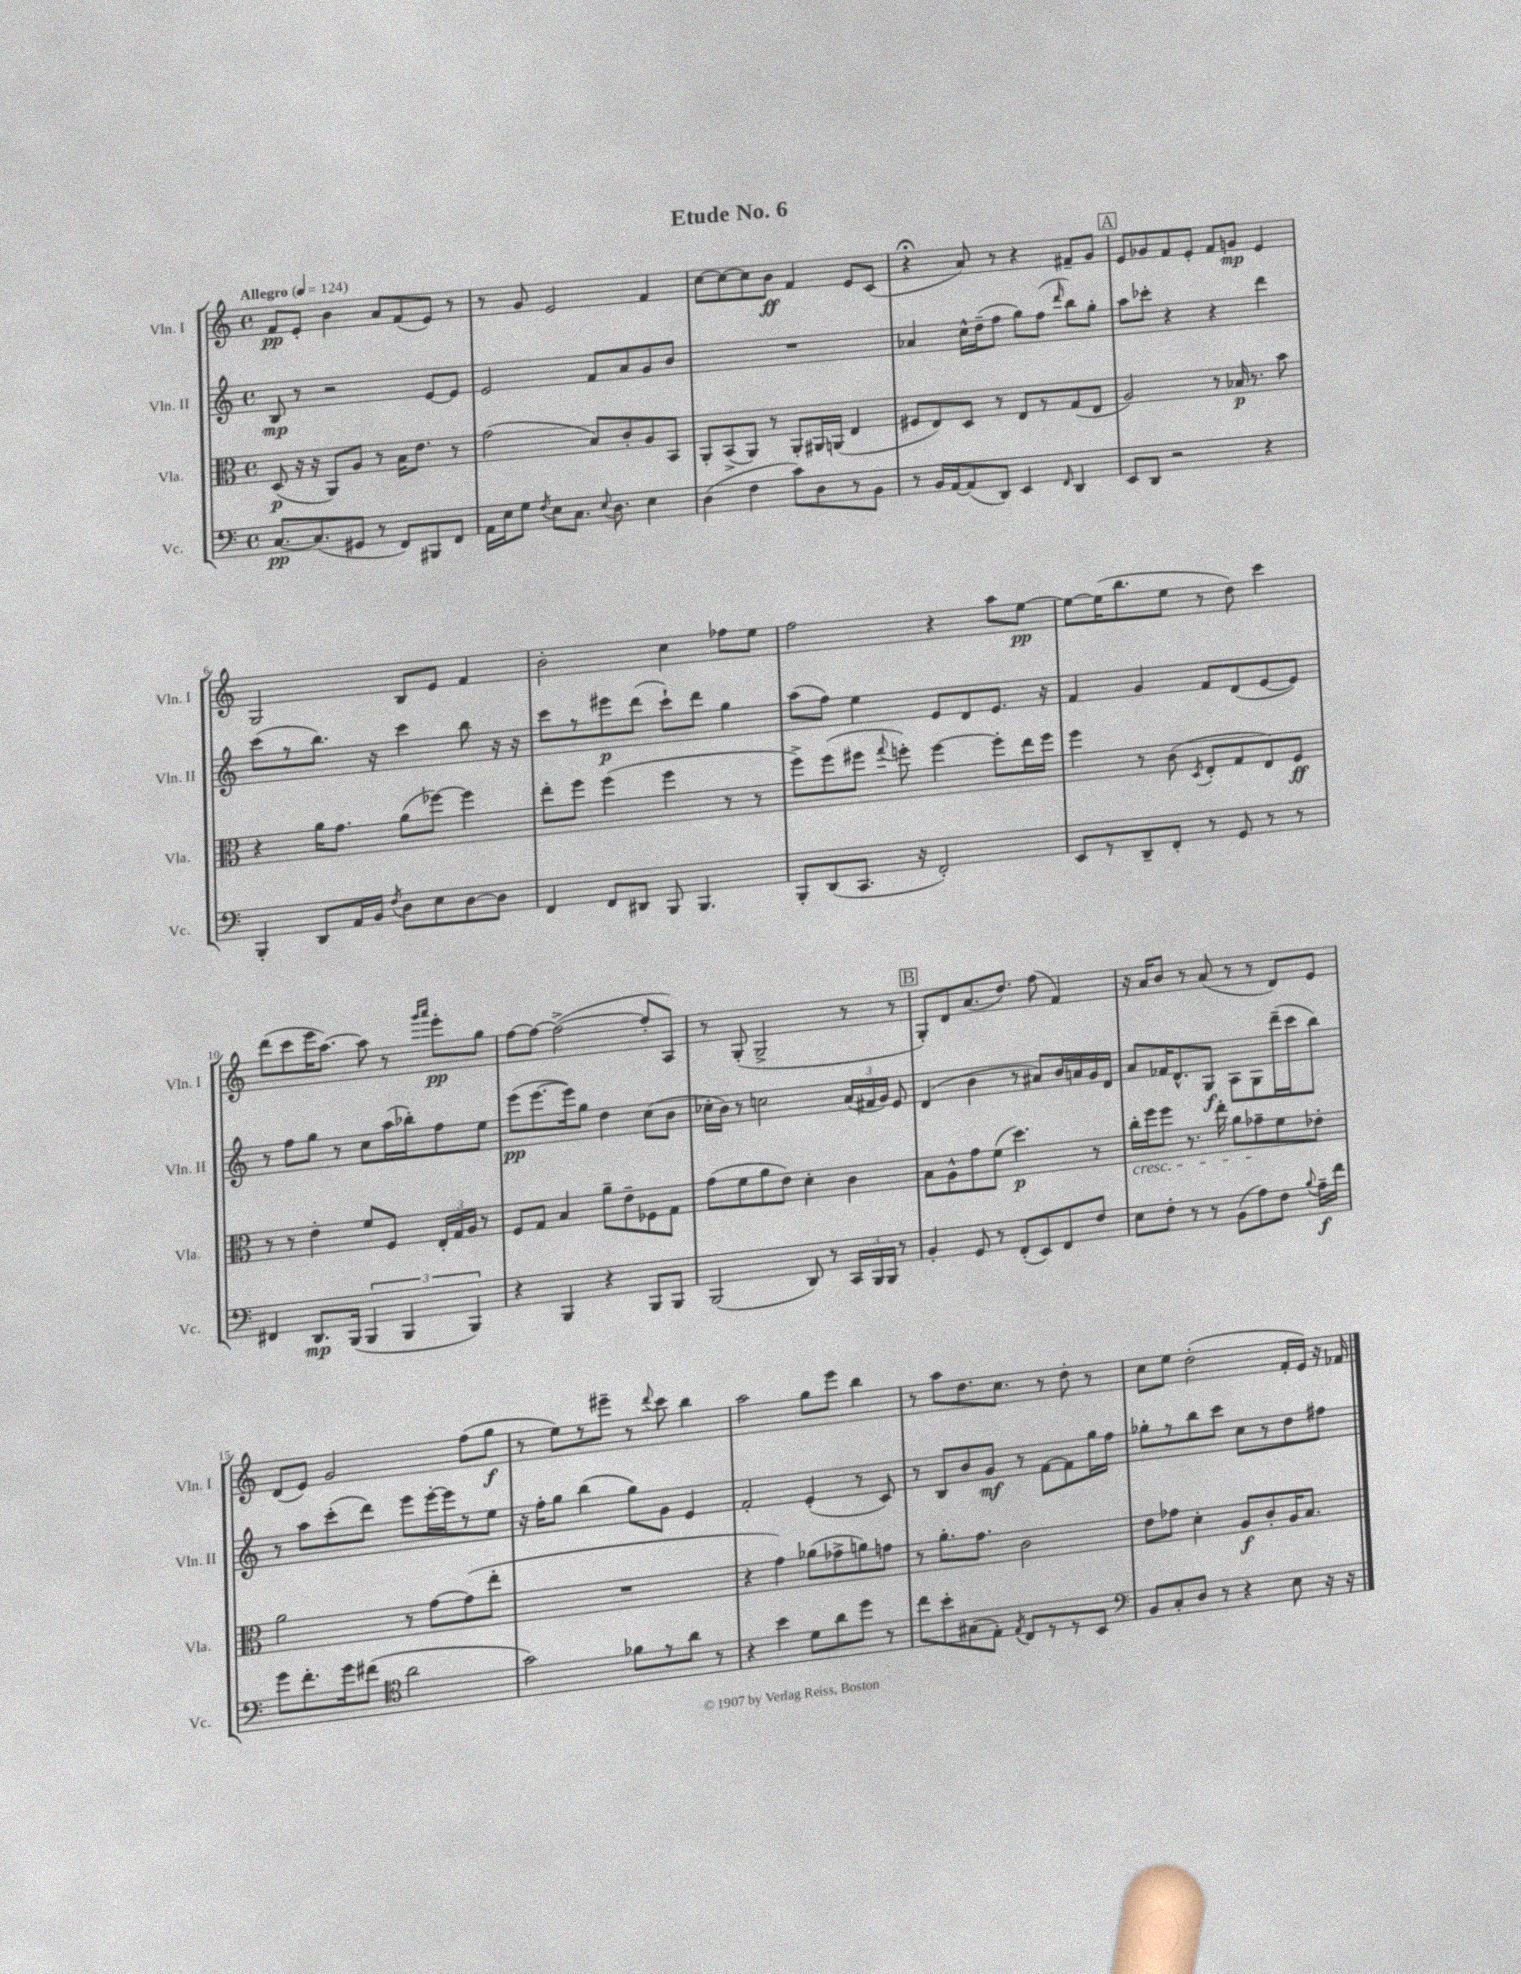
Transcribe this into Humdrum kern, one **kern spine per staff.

**kern	**dynam	**kern	**dynam	**kern	**dynam	**kern	**dynam
*part4	*part4	*part3	*part3	*part2	*part2	*part1	*part1
*staff4	*staff4	*staff3	*staff3	*staff2	*staff2	*staff1	*staff1
*I"Vc.	*	*I"Vla.	*	*I"Vln. II	*	*I"Vln. I	*
*I'Vc.	*	*I'Vla.	*	*I'Vln. II	*	*I'Vln. I	*
*clefF4	*	*clefC3	*	*clefG2	*	*clefG2	*
*k[]	*	*k[]	*	*k[]	*	*k[]	*
*M4/4	*	*M4/4	*	*M4/4	*	*M4/4	*
*met(c)	*	*met(c)	*	*met(c)	*	*met(c)	*
*MM124	*	*MM124	*	*MM124	*	*MM124	*
=1	=1	=1	=1	=1	=1	=1	=1
!	!	!	!	!	!	!LO:TX:a:B:t=Allegro	!
[8.C/L	pp	(8D/	p	8B/	mp	8f/L	pp
.	.	16r	.	8r	.	8e'/J	.
(8.C/]	.	16r	.	.	.	.	.
.	.	8AA/L)	.	2r	.	4b\	.
8GG#X/J	.	8A/J	.	.	.	.	.
8r	.	8r	.	.	.	8a/L	.
8FF/L)	.	16B\KL	.	.	.	(8f/	.
.	.	8.e\J	.	.	.	.	.
8BBB#X/	.	.	.	[8e/L	.	8e/J)	.
8FF/J	.	8r	.	8e/J]	.	8r	.
=2	=2	=2	=2	=2	=2	=2	=2
16AA\LL	.	(2g\	.	2e/	.	8r	.
16E\J	.	.	.	.	.	.	.
8G\J	.	.	.	.	.	8g/	.
8qF/	.	.	.	.	.	.	.
8E\L	.	.	.	.	.	2e/	.
8.C\J	.	.	.	.	.	.	.
.	.	8B/L)	.	8f/L	.	.	.
8qqE/	.	.	.	.	.	.	.
8.D\	.	.	.	.	.	.	.
.	.	8c'/	.	8a/	.	.	.
4E\	.	8A/	.	8g/	.	4f/	.
.	.	8BB/J	.	8b/J	.	.	.
=3	=3	=3	=3	=3	=3	=3	=3
(4D\	.	8AA'/L	.	1r	.	[8cc\L	.
.	.	(8BB^/	.	.	.	8cc\_	.
4F\	.	8AA/J)	.	.	.	8cc\]	.
.	.	8r	.	.	.	8b\J	ff
8c\L)	.	8AA'/L	.	.	.	4f/	.
8D\	.	16AA#X/L	.	.	.	.	.
.	.	(16AAn/JJ	.	.	.	.	.
8r	.	4E/	.	.	.	8e/L	.
8BB\J	.	.	.	.	.	(8c/J	.
=4	=4	=4	=4	=4	=4	=4	=4
8r	.	8F#X/L	.	4a-X/	.	4r;<	.
16BB/LL	.	8E/)	.	.	.	.	.
[16AA/J	.	.	.	.	.	.	.
(8AA/]	.	8D/J	.	16cc^^\LL	.	8a/)	.
.	.	.	.	(16dd~\J	.	.	.
8DD/J)	.	8r	.	8ff\J	.	8r	.
4EE/	.	8E/L	.	8gg\L)	.	4r	.
.	.	8r	.	(8ff\J	.	.	.
16qqFF/	.	.	.	16qqddd/	.	.	.
4DD/	.	(8G/	.	8bb\L)	.	8f#X~/L	.
.	.	8E/J	.	8gg'\J	.	8g/J	.
!!LO:REH:place=s1:t=A
=5	=5	=5	=5	=5	=5	=5	=5
8EE/L	.	2A/)	.	8aa\L	.	8e/L	.
8DD/J	.	.	.	8ccc-X'\J	.	8g-X/	.
2r	.	.	.	4r	.	8f/	.
.	.	.	.	.	.	8e'/J	.
.	.	8r	.	4r	.	8f/L	.
.	.	16B-X/	p	.	.	8gn/J	mp
.	.	8.r	.	.	.	.	.
4r	.	.	.	4ddd\	.	4e/	.
.	.	8b\	.	.	.	.	.
!!LO:LB:g=z
=6	=6	=6	=6	=6	=6	=6	=6
4BBB'/	.	4r	.	(8ccc\L	.	2G/	.
.	.	.	.	8r	.	.	.
8DD/L	.	16a\KL	.	8.bb\J)	.	.	.
.	.	8.g\J	.	.	.	.	.
16AA/L	.	.	.	.	.	.	.
16BB/JJ	.	.	.	16r	.	.	.
8qF/	.	.	.	.	.	.	.
8D\L	.	(8a\L	.	4ccc\	.	8B/L	.
8E\	.	[8ff-X\J)	.	.	.	8e/J	.
[8D\	.	4ff-\]	.	8bb\	.	4f/	.
8D\J]	.	.	.	16r	.	.	.
.	.	.	.	16r	.	.	.
=7	=7	=7	=7	=7	=7	=7	=7
4FF/	.	8ee'\L	.	8ccc\L	.	2b'\	.
.	.	8ff\J	.	8r	.	.	.
8FF/L	.	(4ff\	.	8eee#X\	p	.	.
8DD#X/J	.	.	.	(8ddd\J	.	.	.
8BBB/	.	4ff\	.	8ccc`\L)	.	4cc\	.
4.BBB/	.	.	.	8ddd\J	.	.	.
.	.	8r	.	4gg\	.	8ff-X\L	.
.	.	8r	.	.	.	8ee\J	.
=8	=8	=8	=8	=8	=8	=8	=8
8BBB'/L	.	8ff^\L)	.	(8aa\L	.	2ff\	.
(8DD/	.	(8ff\	.	8ff\J)	.	.	.
8.CC/J	.	8ff#X\J	.	4ee\	.	.	.
.	.	8qqgg/	.	.	.	.	.
.	.	8ffn'\)	.	.	.	.	.
16r	.	.	.	.	.	.	.
2FF'/)	.	[4ff\	.	8e/L	.	4r	.
.	.	.	.	8d/	.	.	.
.	.	8ff'\L]	.	8.e/J	.	8aa\L	.
.	.	16ee\L	.	.	.	[8ee\J	pp
.	.	16ff\JJ	.	16r	.	.	.
=9	=9	=9	=9	=9	=9	=9	=9
8EE/L	.	4ff\	.	4f/	.	8ee\L_	.
8r	.	.	.	.	.	(16ee\K]	.
.	.	.	.	.	.	8.bb\	.
8DD~/	.	8r	.	4g/	.	.	.
8FF'/J	.	(8c\	.	.	.	8ee\J	.
.	.	8qD/	.	.	.	.	.
8r	.	8E'/L	.	8f/L	.	8r	.
8GG/	.	8G/	.	(8d/	.	8dd\)	.
8r	.	8E/)	.	[8e/	.	4ccc\	.
8r	.	8F/J	ff	8e/J])	.	.	.
!!LO:LB:g=z
=10	=10	=10	=10	=10	=10	=10	=10
4FF#X/	.	8r	.	8r	.	(8ddd\L	.
.	.	8r	.	8ff\L	.	8ccc\	.
8.DD/L	mp	4e'\	.	8gg\J	.	16eee\K	.
.	.	.	.	.	.	[8.aa\J)	.
.	.	.	.	8r	.	.	.
(16BBB/Jk	.	.	.	.	.	.	.
6BBB/	.	8f/L	.	8cc\L	.	8aa\]	.
.	.	8F/J	.	(16aa\L	.	8r	.
6BBB/	.	.	.	.	.	.	.
.	.	.	.	16bb-X'\J)	.	.	.
.	.	.	.	.	.	16qqggg/LL	.
.	.	.	.	.	.	16qqaaa/JJ	.
.	.	24E'/LL	.	8ff\	.	8eee'\L	pp
.	.	24G/	.	.	.	.	.
6BBB/)	.	24A/JJ	.	.	.	.	.
.	.	8r	.	8ee\J	.	8gg\J	.
=11	=11	=11	=11	=11	=11	=11	=11
4r	.	8F/L	.	(8eee\L	pp	[8ff\L	.
.	.	8G/J	.	[8.eee\	.	8ff\J_	.
4BBB/	.	4B/	.	.	.	(2ff^\_	.
.	.	.	.	16eee\k])	.	.	.
.	.	.	.	8gg\J	.	.	.
4r	.	8a~\L	.	4dd\	.	.	.
.	.	8e~\	.	.	.	.	.
8BBB/L	.	8F-X\	.	(8cc\L	.	8ff'/L]	.
8BBB/J	.	8G\J	.	8b\J	.	8A/J)	.
=12	=12	=12	=12	=12	=12	=12	=12
(2BBB/	.	(8g\L	.	16cc-X'\LL	.	8r	.
.	.	.	.	16b\JJ)	.	.	.
.	.	8f\	.	8r	.	(8G'/	.
.	.	8a\	.	2ccn\	.	2G^/	.
.	.	8e\J)	.	.	.	.	.
8DD/)	.	4d'\	.	.	.	.	.
8r	.	.	.	.	.	.	.
24CC/LL	.	4c\	.	(24a/LL	.	8r	.
24BBB/	.	.	.	24f#X/	.	.	.
24BBB/JJ	.	.	.	24g/JJ)	.	.	.
8r	.	.	.	8e/	.	8r	.
!!LO:REH:place=s1:t=B
=13	=13	=13	=13	=13	=13	=13	=13
4BB'/	.	8B\L	.	(4d/	.	8G'/L)	.
.	.	8A^^\	.	.	.	8d/	.
8GG/	.	8g\	.	4b\	.	(8.a/	.
8r	.	(8f\J	.	.	.	.	.
.	.	.	.	.	.	8.dd/J)	.
(8FF'/L	.	4.dd\)	p	8r	.	.	.
8EE/)	.	.	.	8a#X/L)	.	(8ff\	.
8FF/	.	.	.	16b/L	.	4f/)	.
.	.	.	.	16an/	.	.	.
8F/J	.	8r	.	16g/	.	.	.
.	.	.	.	16d/JJ	.	.	.
=14	=14	=14	=14	=14	=14	=14	=14
!	!	!LO:TX:b:i:t=cresc.	!	!	!	!	!
8E\L	.	16cc'\LL	.	8a/L	.	16r	.
.	.	16ff\J	.	.	.	16a/KL	.
8F'\J	.	8ff\J	.	16f-X/K	.	8b/J	.
.	.	.	.	8.d^^/	.	.	.
8r	.	8.r	.	.	.	8r	.
8r	.	.	.	8G/J	f	(8a/	.
.	.	16ee'\	.	.	.	.	.
(8BB\L	.	8a\L	.	8A\L	.	8r	.
8A\)	.	8g-X~\	.	8G\	.	8r	.
8F\J	.	8f\	.	(16ddd~\L	.	8d/L)	.
.	.	.	.	16ccc\J	.	.	.
8qqB/	.	.	.	.	.	.	.
16A~\LL	f	8e-X'\J	.	8bb\J)	.	8e/J	.
16f\JJ	.	.	.	.	.	.	.
!!LO:LB:g=z
=15	=15	=15	=15	=15	=15	=15	=15
8g\L	.	2a\	.	8r	.	(8d/L	.
8.f'\	.	.	.	8aa\L	.	8e/J)	.
.	.	.	.	(8ccc'\	.	2g/	.
16g\k	.	.	.	.	.	.	.
(8f#X\J	.	.	.	8ddd\J)	.	.	.
*clefC4	*	*	*	*	*	*	*
2a\	.	8r	.	8eee\L	.	.	.
.	.	[8g\L	.	[16eee'\L	.	.	.
.	.	.	.	16eee\J]	.	.	.
.	.	(8g\]	.	8r	.	(8ff\L	.
.	.	8ee'\J	.	8ee\J	.	8gg\J	f
=16	=16	=16	=16	=16	=16	=16	=16
2g\)	.	1r	.	16r	.	8r	.
.	.	.	.	16ff'\KL	.	.	.
.	.	.	.	8gg\J	.	8ee\L)	.
.	.	.	.	(4bb\	.	8r	.
.	.	.	.	.	.	8eee#X~\J	.
8f-X\L	.	.	.	8gg\L)	.	8r	.
.	.	.	.	.	.	8qqddd/	.
8r	.	.	.	8g\J	.	8ccc\	.
8a\J	.	.	.	4e/	.	4bb\	.
8r	.	.	.	.	.	.	.
=17	=17	=17	=17	=17	=17	=17	=17
4r	.	4r	.	2f'/	.	2aa\	.
4b\	.	4g\)	.	.	.	.	.
8d\L	.	(8a-X\L	.	(4e'/	.	8gg\L	.
8a\	.	8g-X^\	.	.	.	8eee\J	.
8dd\J	.	8an\)	.	8r	.	4bb\	.
8r	.	8gn\J	.	8c/)	.	.	.
=18	=18	=18	=18	=18	=18	=18	=18
8cc\L	.	8r	.	8r	.	8r	.
8b'\	.	8.a'\L	.	8B/L	.	8aa\L	.
(8G#X\	.	.	.	8b/	.	8.dd\	.
.	.	8.g\J	.	.	.	.	.
8E'\J)	.	.	.	8g/J	mf	.	.
.	.	.	.	.	.	8.cc\J	.
8qE/	.	.	.	.	.	.	.
8C/L	.	2c\	.	8r	.	.	.
8r	.	.	.	[8f\L	.	8r	.
8r	.	.	.	8f\]	.	8dd'\	.
8BB/J	.	.	.	16gg\L	.	8r	.
.	.	.	.	16ff\JJ	.	.	.
=19	=19	=19	=19	=19	=19	=19	=19
*clefF4	*	*	*	*	*	*	*
8BB/L	.	8e\L	.	8gg-X'\L	.	8cc\L	.
8C'/	.	8g-X\J	.	8r	.	8ee\J	.
8D/J	.	4d'\	.	8bb\	.	(2dd'\	.
8r	.	.	.	8ccc\J	.	.	.
4r	.	8A/L	f	8cc\L	.	.	.
.	.	8c'/	.	8r	.	.	.
8E\	.	16A/K	.	8dd\	.	16f'/LL	.
.	.	8.B/J	.	.	.	16e/JJ)	.
16r	.	.	.	8ff#X\J	.	16r	.
16r	.	.	.	.	.	16f-X/	.
==	==	==	==	==	==	==	==
*-	*-	*-	*-	*-	*-	*-	*-
